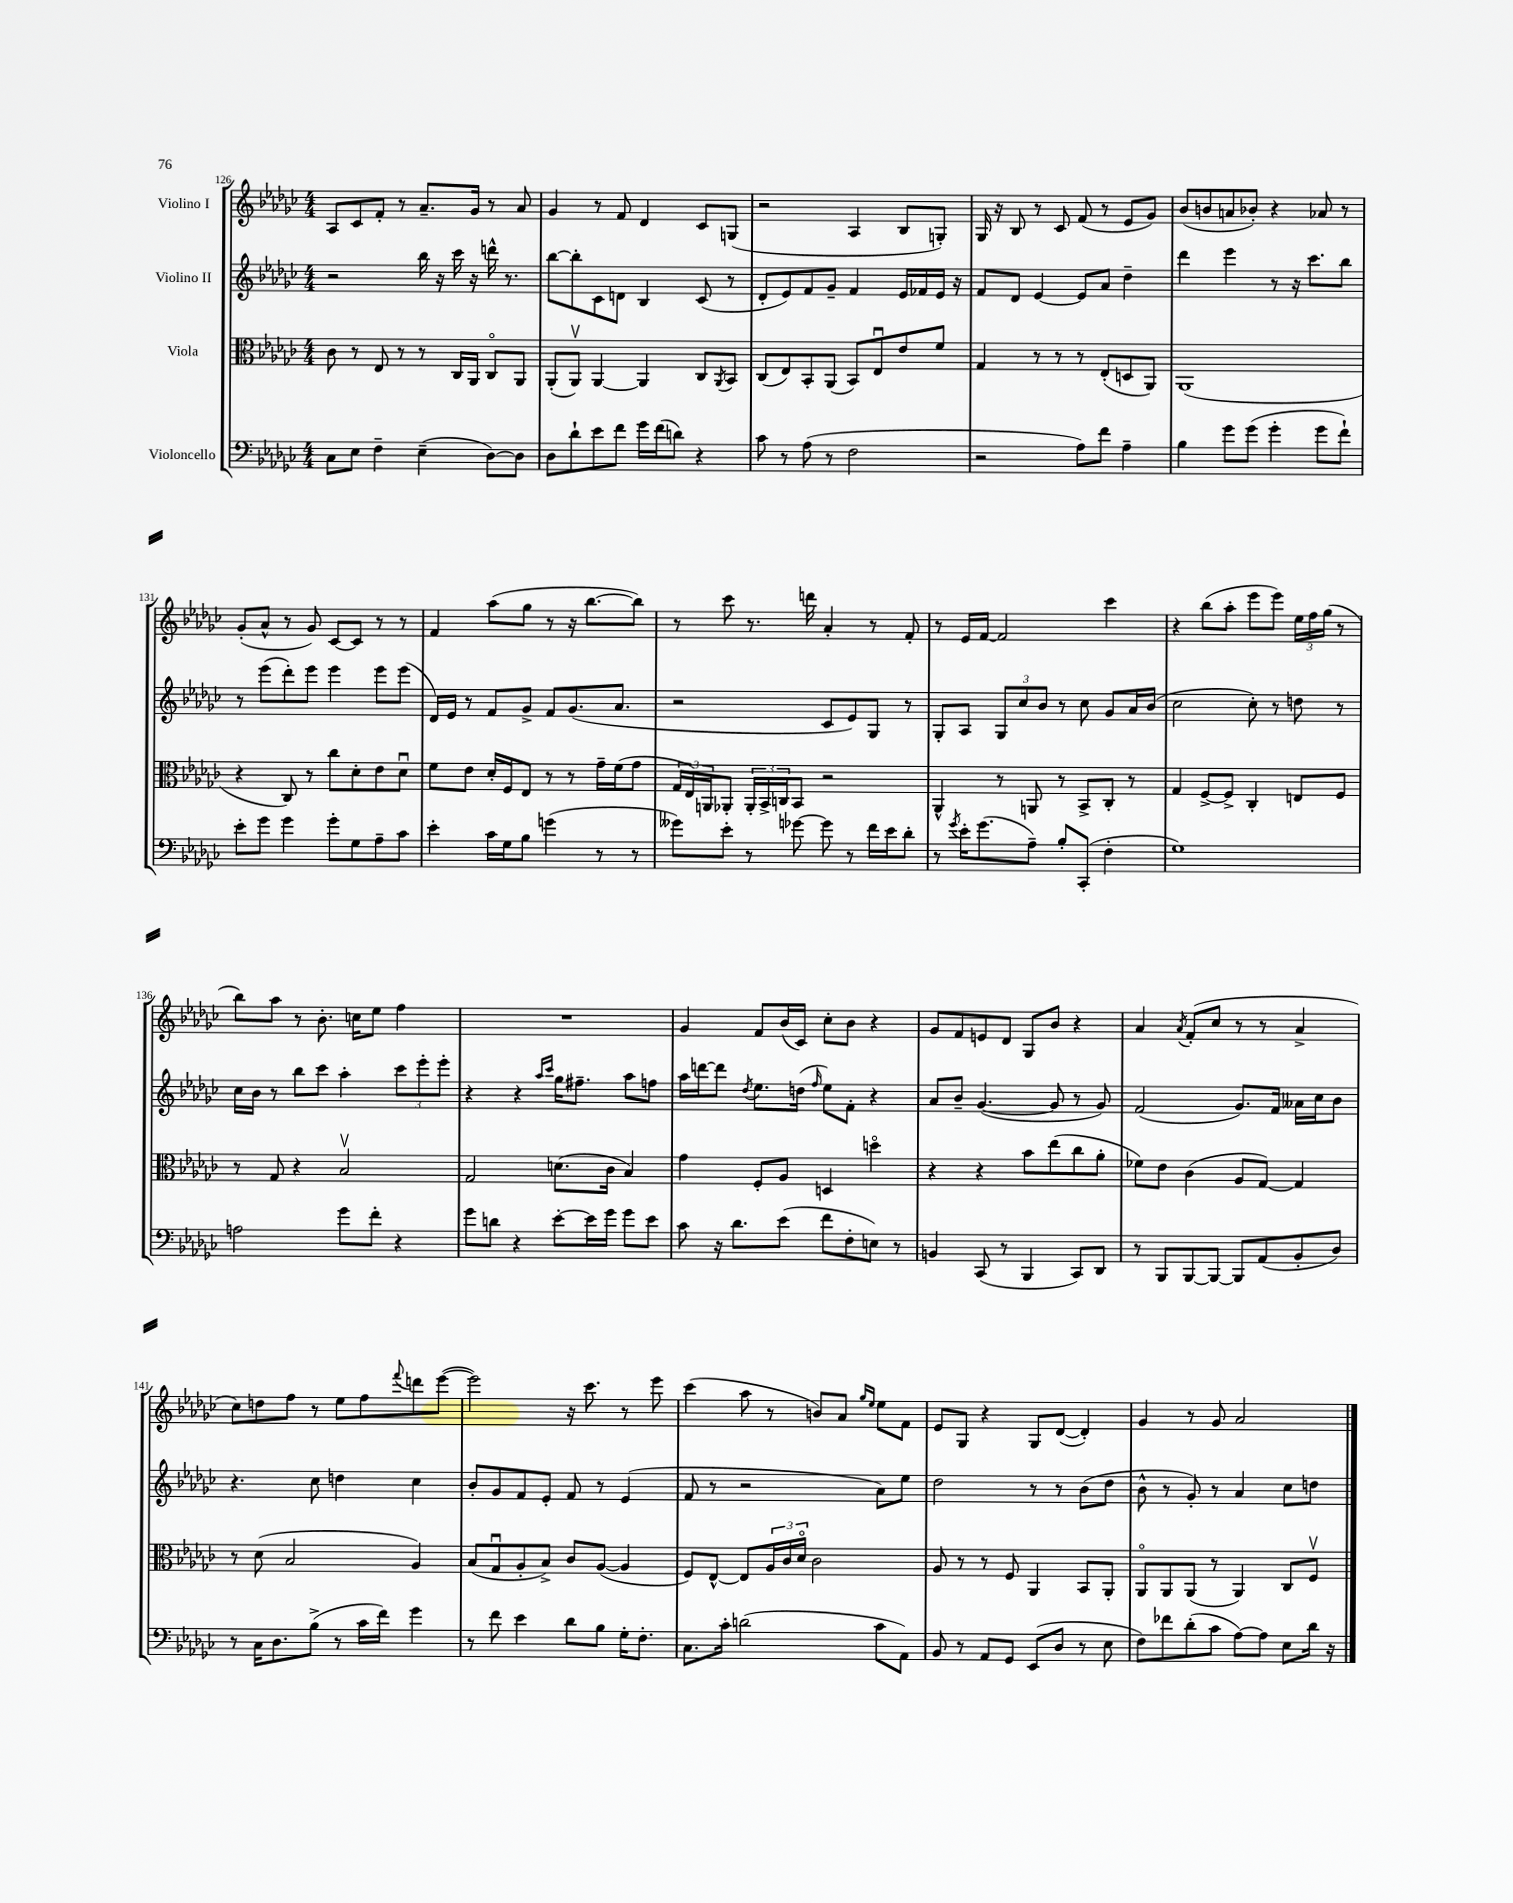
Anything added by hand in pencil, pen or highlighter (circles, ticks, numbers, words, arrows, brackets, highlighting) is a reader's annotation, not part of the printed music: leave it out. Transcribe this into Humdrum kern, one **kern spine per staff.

**kern	**kern	**kern	**kern
*staff4	*staff3	*staff2	*staff1
*clefF4	*clefC3	*clefG2	*clefG2
*k[b-e-a-d-g-c-]	*k[b-e-a-d-g-c-]	*k[b-e-a-d-g-c-]	*k[b-e-a-d-g-c-]
*M4/4	*M4/4	*M4/4	*M4/4
8C-\L	8c-\	2r	8A-/L
8E-\J	8r	.	8c-/
4F~\	8E-/	.	8f'/J
.	8r	.	8r
(4E-~\	8r	16bb-\	8.a-~/L
.	.	16r	.
.	16C-/LL	16ccc-\	.
.	16AA-/JJ	16r	16g-/Jk
[8D-\L)	8C-o/L	16ddd^^\	8r
.	.	8.r	.
8D-\]J	8AA-/J	.	8a-/
=	=	=	=
8D-\L	(8AA-'/L	[8bb-\L	4g-/
8d-`\	8AA-v/J)	8bb-'\]	.
8e-\	[4AA-/	8c-\	8r
8f\J	.	8d\J	8f/
16g-\LL	4AA-/]	4B-/	4d-/
(16f\J	.	.	.
8d\J)	.	.	.
4r	8C-/L	(8c-/	8c-/L
.	8qAA-/	.	.
.	8BB-/J	8r	(8G/J
=	=	=	=
8c-\	(8C-/L	8d-'/L	2r
8r	8E-/)	8e-/)	.
(8A-\	8BB-'/	8f/	.
8r	(8AA-/J	8g-~/J	.
2F\	8BB-/L)	4f/	4A-/
.	8E-u/	.	.
.	8e-/	16e-/LL	8B-/L
.	.	16f-/	.
.	8f/J	16e-/JJ	8G'/J)
.	.	16r	.
=	=	=	=
2r	4G-/	8f/L	16G-/
.	.	.	16r
.	.	8d-/J	8B-/
.	8r	[4e-/	8r
.	8r	.	8c-/
8A-\L)	8r	8e-/]L	(8f/
8f\J	(8E-'/L	8a-/J	8r
4A-~\	8D/	4dd-~\	8e-/L
.	8AA-/J)	.	8g-/J)
=	=	=	=
4B-\	(1AA-	4ddd-\	(8b-/L
.	.	.	8b/
8g-\L	.	4eee-\	8a/
(8g-\J	.	.	8b-'/J)
4g-'\	.	8r	4r
.	.	16r	.
.	.	8.ccc-\L	.
8g-\L	.	.	8a-/
8f`\J)	.	8bb-\J	8r
=	=	=	=
8e-'\L	4r	8r	(8g-'/L
8g-\J	.	(8eee-\L	8a-^^/J
4g-\	8C-/)	8ddd-'\)	8r
.	8r	8eee-\J	8g-/)
8g-'\L	8cc-\L	4eee-\	[8c-/L
8G-\	8d-'\	.	8c-/]J
8A-~\	8e-\	8eee-\L	8r
8c-\J	8d-u\J	(8eee-\J	8r
=	=	=	=
4e-'\	8f\L	16d-/LL)	4f/
.	.	16e-/JJ	.
.	8e-\J	8r	.
16c-\LL	16d-'/LL	8f/L	(8aa-\L
16G-\J	16F/J	.	.
8B-\J	8E-/J	8g-^/J	8gg-\J
(4g\	8r	8f/L	8r
.	8r	(8.g-/	16r
.	.	.	[8.bb-\L
8r	16g-~\LL	.	.
.	(16f\J	8.a-/J	.
8r	8g-\J	.	8bb-\]J)
=	=	=	=
8g--\L)	24G-/LL	2r	8r
.	24E-/)	.	.
.	24AA/J	.	.
8e-'\J	8AA-'/J	.	8ccc-\
8r	24AA-'/LL	.	8.r
.	24BB-^/	.	.
.	24C/J	.	.
[8g-\	8BB-/J	.	.
.	.	.	16ddd\
8g-\]	2r	8c-/L	4a-'/
8r	.	8e-/)	.
16f\LL	.	8G-/J	8r
16e-\J	.	.	.
8d-'\J	.	8r	8f'/
=	=	=	=
8r	4AA-^^/	8G-'/L	8r
8qg-/	.	.	.
16e-'\LK	.	8A-/J	16e-/LL
(8.g-\	.	.	[16f/JJ
.	8r	12G-/L	2f/]
.	.	12cc-/	.
8A-~\J)	8AA/	.	.
.	.	12b-/J	.
8B-'/L	8r	8r	.
(8CC-'/J	8BB-^/L	8cc-\	.
4F'\	8C-'/J	8g-/L	4ccc-\
.	8r	16a-/L	.
.	.	(16b-/JJ	.
=	=	=	=
1G-)	4G-/	2cc-\	4r
.	[8F^/L	.	(8bb-\L
.	8F^/]J	.	8aa-'\J
.	4C-'/	8cc-'\)	8eee-\L
.	.	8r	8eee-\J)
.	8E/L	8dd\	24ee-\LL
.	.	.	24ff\
.	.	.	(24gg-\JJ
.	8F/J	8r	8r
=	=	=	=
2A\	8r	16cc-\LL	8bb-\L)
.	.	16b-\JJ	.
.	8G-/	8r	8aa-\J
.	4r	8bb-\L	8r
.	.	8ccc-\J	8.b-'\
8g-\L	2B-v/	4aa-'\	.
.	.	.	16cc\LK
8f'\J	.	.	8ee-\J
4r	.	12ccc-\L	4ff\
.	.	12eee-'\	.
.	.	12eee-'\J	.
=	=	=	=
8g-\L	2G-/	4r	1r
8d\J	.	.	.
4r	.	4r	.
.	.	16qqaa-/LL	.
.	.	16qqccc-/JJ	.
[8e-'\L	(8.d\L	16gg-\LK	.
.	.	8.ff#~\J	.
16e-\]L	.	.	.
16g-\JJ	16c-\Jk	.	.
8g-\L	4B-/)	8aa-\L	.
8e-\J	.	8ff\J	.
=	=	=	=
8c-\	4g-\	16aa-\LL	4g-/
.	.	[16ddd\J	.
16r	.	8ddd\]J	.
8.d-\L	.	.	.
.	.	8qdd-/	.
.	8F'/L	8.ee-\L	8f/L
(8e-\J	8A-/J	.	(16b-/L
.	.	(16dd\Jk	16c-/JJ)
.	.	16qqff/	.
8f\L	4D/	8ee-\L)	8cc-'\L
8F'\	.	8f'\J	8b-\J
8E\J)	4ddo\	4r	4r
8r	.	.	.
=	=	=	=
4BB/	4r	8a-/L	8g-/L
.	.	8b-~/J	8f/
(8CC-/	4r	([4.g-/	8e/
8r	.	.	8d-/J
4BBB-/	8b-\L	.	8G-/L
.	(8ee-\	8g-/]	8b-/J
8CC-/L)	8cc-\	8r	4r
8DD-/J	8a-'\J	8g-/)	.
=	=	=	=
8r	8f-\L)	(2f/	4a-/
8BBB-/L	8e-\J	.	.
.	.	.	8qa-/
[8BBB-/	(4c-\	.	(8f'/L
8BBB-/_J	.	.	8cc-/J
8BBB-/]L	8A-/L	8.g-/L)	8r
(8AA-/	[8G-/J)	.	8r
.	.	16f/Jk	.
8BB-'/	4G-/]	16a--\LL	4a-^/
.	.	16cc-\J	.
8D-/J)	.	8b-\J	.
=	=	=	=
8r	8r	4.r	8cc-\L)
16C-\LK	(8d-\	.	8dd\
8.D-\	.	.	.
.	2B-/	.	8ff\J
(8B-^\J	.	8cc-\	8r
8r	.	4dd\	8ee-\L
16c-\LL	.	.	8ff\
16f\JJ)	.	.	.
.	.	.	8qqfff/
4g-\	4A-/)	4cc-\	8ddd\
.	.	.	([8eee-\J
=	=	=	=
8r	(8B-/L	8b-'/L	2eee-\])
8f\	8G-u/	8g-/	.
4e-\	8A-'/	8f/	.
.	8B-^/J)	8e-'/J	.
8d-\L	8c-/L	8f/	16r
.	.	.	8.ccc-\
8B-\J	([8A-/J	8r	.
16G-'\LK	4A-/]	(4e-/	8r
8.F'\J	.	.	.
.	.	.	8eee-\
=	=	=	=
8.C-\L	8F/L)	8f/	(4ccc-\
.	[8E-^^/J	8r	.
16c-'\Jk	.	.	.
(2d\	8E-/]L	2r	8aa-\
.	24A-/L	.	8r
.	24c-/	.	.
.	24d-o/JJ	.	.
.	2c-\	.	8b/L)
.	.	.	8a-/J
.	.	.	16qqgg-/LL
.	.	.	16qqee-/JJ
8c-\L	.	8a-\L)	8ee-\L
8AA-\J)	.	8ee-\J	8f\J
=	=	=	=
8BB-/	8A-/	2dd-\	8e-/L
8r	8r	.	8G-/J
8AA-/L	8r	.	4r
8GG-/J	8F/	.	.
(8EE-/L	4AA-/	8r	8G-/L
8D-/J	.	8r	([8d-/J
8r	8BB-/L	(8b-\L	4d-'/])
8E-\	8AA-'/J	8dd-\J	.
=	=	=	=
8F\L)	8AA-o/L	8b-^^\	4g-/
8f-\	8AA-/	8r	.
(8d-'\	(8AA-/J	8g-'/)	8r
8c-\J	8r	8r	8g-/
[8A-\L)	4AA-/)	4a-/	2a-/
8A-\]J	.	.	.
8E-\L	8C-/L	8cc-\L	.
16d-\Jk	8Fv/J	8dd\J	.
16r	.	.	.
==	==	==	==
*-	*-	*-	*-
